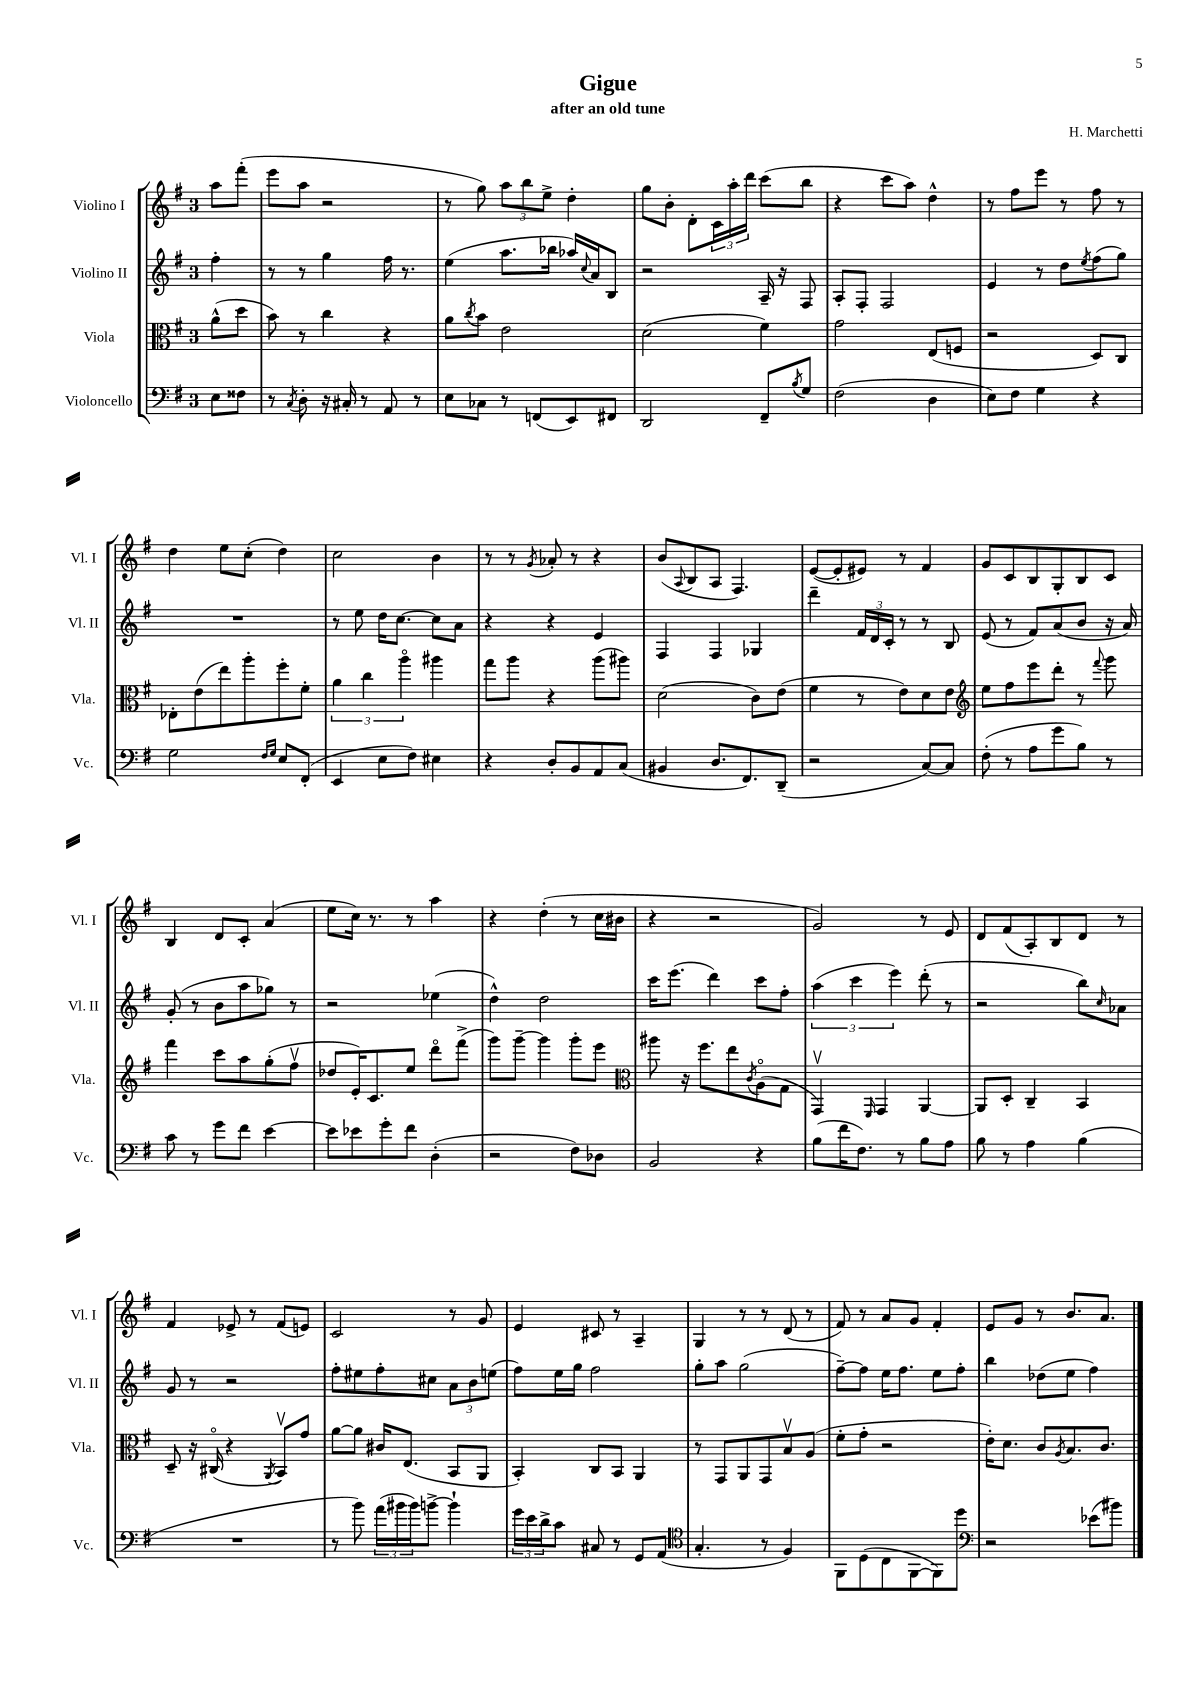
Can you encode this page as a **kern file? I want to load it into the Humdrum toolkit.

**kern	**kern	**kern	**kern
*staff4	*staff3	*staff2	*staff1
*clefF4	*clefC3	*clefG2	*clefG2
*k[f#]	*k[f#]	*k[f#]	*k[f#]
*M3/4	*M3/4	*M3/4	*M3/4
8E	(8a^^	4ff#'	8aa
8F##	8dd	.	(8fff#'
=	=	=	=
8r	8b)	8r	8eee
8qC	.	.	.
8D'	8r	8r	8aa
16r	4cc	4gg	2r
16C#'	.	.	.
8r	.	.	.
8AA	4r	16ff#	.
.	.	8.r	.
8r	.	.	.
=	=	=	=
8E	8a	(4ee	8r
.	8qcc	.	.
8C-	8b	.	8gg)
8r	2e	8.aa	12aa
.	.	.	12bb
(8FF	.	.	.
.	.	.	12ee^
.	.	16bb-	.
8EE)	.	16aa-)	4dd'
.	.	8qqcc	.
.	.	16a	.
8FF#	.	8B	.
=	=	=	=
2DD	(2d	2r	8gg
.	.	.	8b'
.	.	.	8d'
.	.	.	24c
.	.	.	24aa'
.	.	.	24ddd
8FF#~	4f#)	16A~	(8ccc
.	.	16r	.
8qB	.	.	.
8G	.	8F#	8bb
=	=	=	=
(2F#	2g	8A'	4r
.	.	8F#'	.
.	.	2F#	8ccc
.	.	.	8aa)
4D	(8E	.	4dd^^
.	8F	.	.
=	=	=	=
8E)	2r	4e	8r
8F#	.	.	8ff#
4G	.	8r	8eee
.	.	8dd	8r
.	.	8qee	.
4r	8D)	(8ff#	8ff#
.	8C	8gg)	8r
=	=	=	=
2G	8E-'	2.r	4dd
.	(8e	.	.
.	8ee)	.	8ee
.	8aa'	.	(8cc'
16qqF#	.	.	.
16qqG	.	.	.
8E	8ff#'	.	4dd)
(8FF#'	8f#'	.	.
=	=	=	=
4EE	6a	8r	2cc
.	.	8ee	.
.	6cc	.	.
8E	.	16dd	.
.	.	[8.cc	.
.	6aao	.	.
8F#)	.	.	.
4E#	4aa#	8cc]	4b
.	.	8a	.
=	=	=	=
4r	8gg	4r	8r
.	8aa	.	8r
.	.	.	8qg
8D'	4r	4r	8a-'
8BB	.	.	8r
8AA	(8aa	4e	4r
(8C	8aa#)	.	.
=	=	=	=
4BB#	(2d	4F#	(8b
.	.	.	8qqA
.	.	.	8B
8.D	.	4F#	8A
.	.	.	4.F#)
8.FF#)	.	.	.
.	8c)	4G-	.
(8DD~	(8e	.	.
=	=	=	=
2r	4f#	4ddd~	([8e
.	.	.	8e']
.	8r	24f#	8e#)
.	.	24d	.
.	.	24c'	.
.	8e)	8r	8r
[8C)	8d	8r	4f#
8C]	8e	8B	.
=	=	=	=
*	*clefG2	*	*
(8F#'	8ee	(8e	8g
8r	8ff#	8r	8c
8A	8eee	8f#)	8B
8g	8ddd'	(8a	8G'
8B)	8r	8b	8B
.	8qqfff#	.	.
8r	8ggg	16r	8c
.	.	16a)	.
=	=	=	=
8c	4fff#	(8g'	4B
8r	.	8r	.
8g	8ccc	8b	8d
8f#	8aa	8aa	8c'
[4e	(8gg'	8gg-)	(4a
.	8ff#v	8r	.
=	=	=	=
8e]	8dd-	2r	8ee
8e-	16e')	.	16cc)
.	8.c	.	8.r
8g'	.	.	.
8f#	8ee	.	8r
(4D'	8dddo	(4ee-	4aa
.	(8fff#^	.	.
=	=	=	=
2r	8ggg)	4dd^^)	4r
.	[8ggg~	.	.
.	4ggg]	2dd	(4dd'
8F#)	8ggg'	.	8r
8D-	8eee	.	16cc
.	.	.	16b#
=	=	=	=
*	*clefC3	*	*
2BB	8aa#	16ccc	4r
.	.	(8.eee	.
.	16r	.	.
.	8.ff#	.	.
.	.	4ddd)	2r
.	8ee	.	.
.	8qc	.	.
4r	(8Ao	8ccc	.
.	8G	8ff#'	.
=	=	=	=
(8B	4GGv)	(6aa	2g)
16f#	.	.	.
.	.	6ccc	.
8.F#)	.	.	.
.	16qqFF#	.	.
.	4GG	.	.
.	.	6eee)	.
8r	.	.	.
8B	[4AA	(8ddd'	8r
8A	.	8r	8e
=	=	=	=
8B	8AA]	2r	8d
8r	8D'	.	(8f#
4A	4C~	.	8A')
.	.	.	8B
(4B	4BB	8bb)	8d
.	.	16qqcc	.
.	.	8a-	8r
=	=	=	=
2.r	8D~	8g	4f#
.	16r	8r	.
.	(16C#o	.	.
.	4r	2r	8e-^
.	.	.	8r
.	8qAA	.	.
.	8BBv)	.	(8f#
.	8g	.	8e)
=	=	=	=
8r	[8a	8ff#'	2c
8b)	8a]	8ee#	.
(24a	16c#	8ff#'	.
24b#	.	.	.
.	(8.E	.	.
24b#)	.	.	.
[8b^	.	8cc#	.
4b`]	8BB	12a	8r
.	.	12b	.
.	8AA	.	8g
.	.	(12ee	.
=	=	=	=
24g	4BB')	8ff#)	4e
24e	.	.	.
24d^	.	.	.
8c	.	16ee	.
.	.	16gg	.
8C#	8C	2ff#	8c#
8r	8BB	.	8r
8GG	4AA	.	4A~
(8AA	.	.	.
=	=	=	=
*clefC4	*	*	*
4.G'	8r	8gg'	4G
.	8GG	8aa	.
.	8AA	(2gg	8r
8r	8GG	.	8r
4F#)	8Bv	.	(8d
.	(8A	.	8r
=	=	=	=
8FF#	8f#'	[8ff#~)	8f#)
(8D	8g'	8ff#]	8r
8C	2r	16ee	8a
.	.	8.ff#	.
[8FF#	.	.	8g
8FF#])	.	8ee	4f#'
8dd	.	8ff#'	.
=	=	=	=
*clefF4	*	*	*
2r	16e')	4bb	8e
.	8.d	.	.
.	.	.	8g
.	8c	(8dd-	8r
.	8qA	.	.
.	8.B	8ee	8.b
(8e-	.	4ff#)	.
.	8.c	.	8.a
8b#)	.	.	.
==	==	==	==
*-	*-	*-	*-
